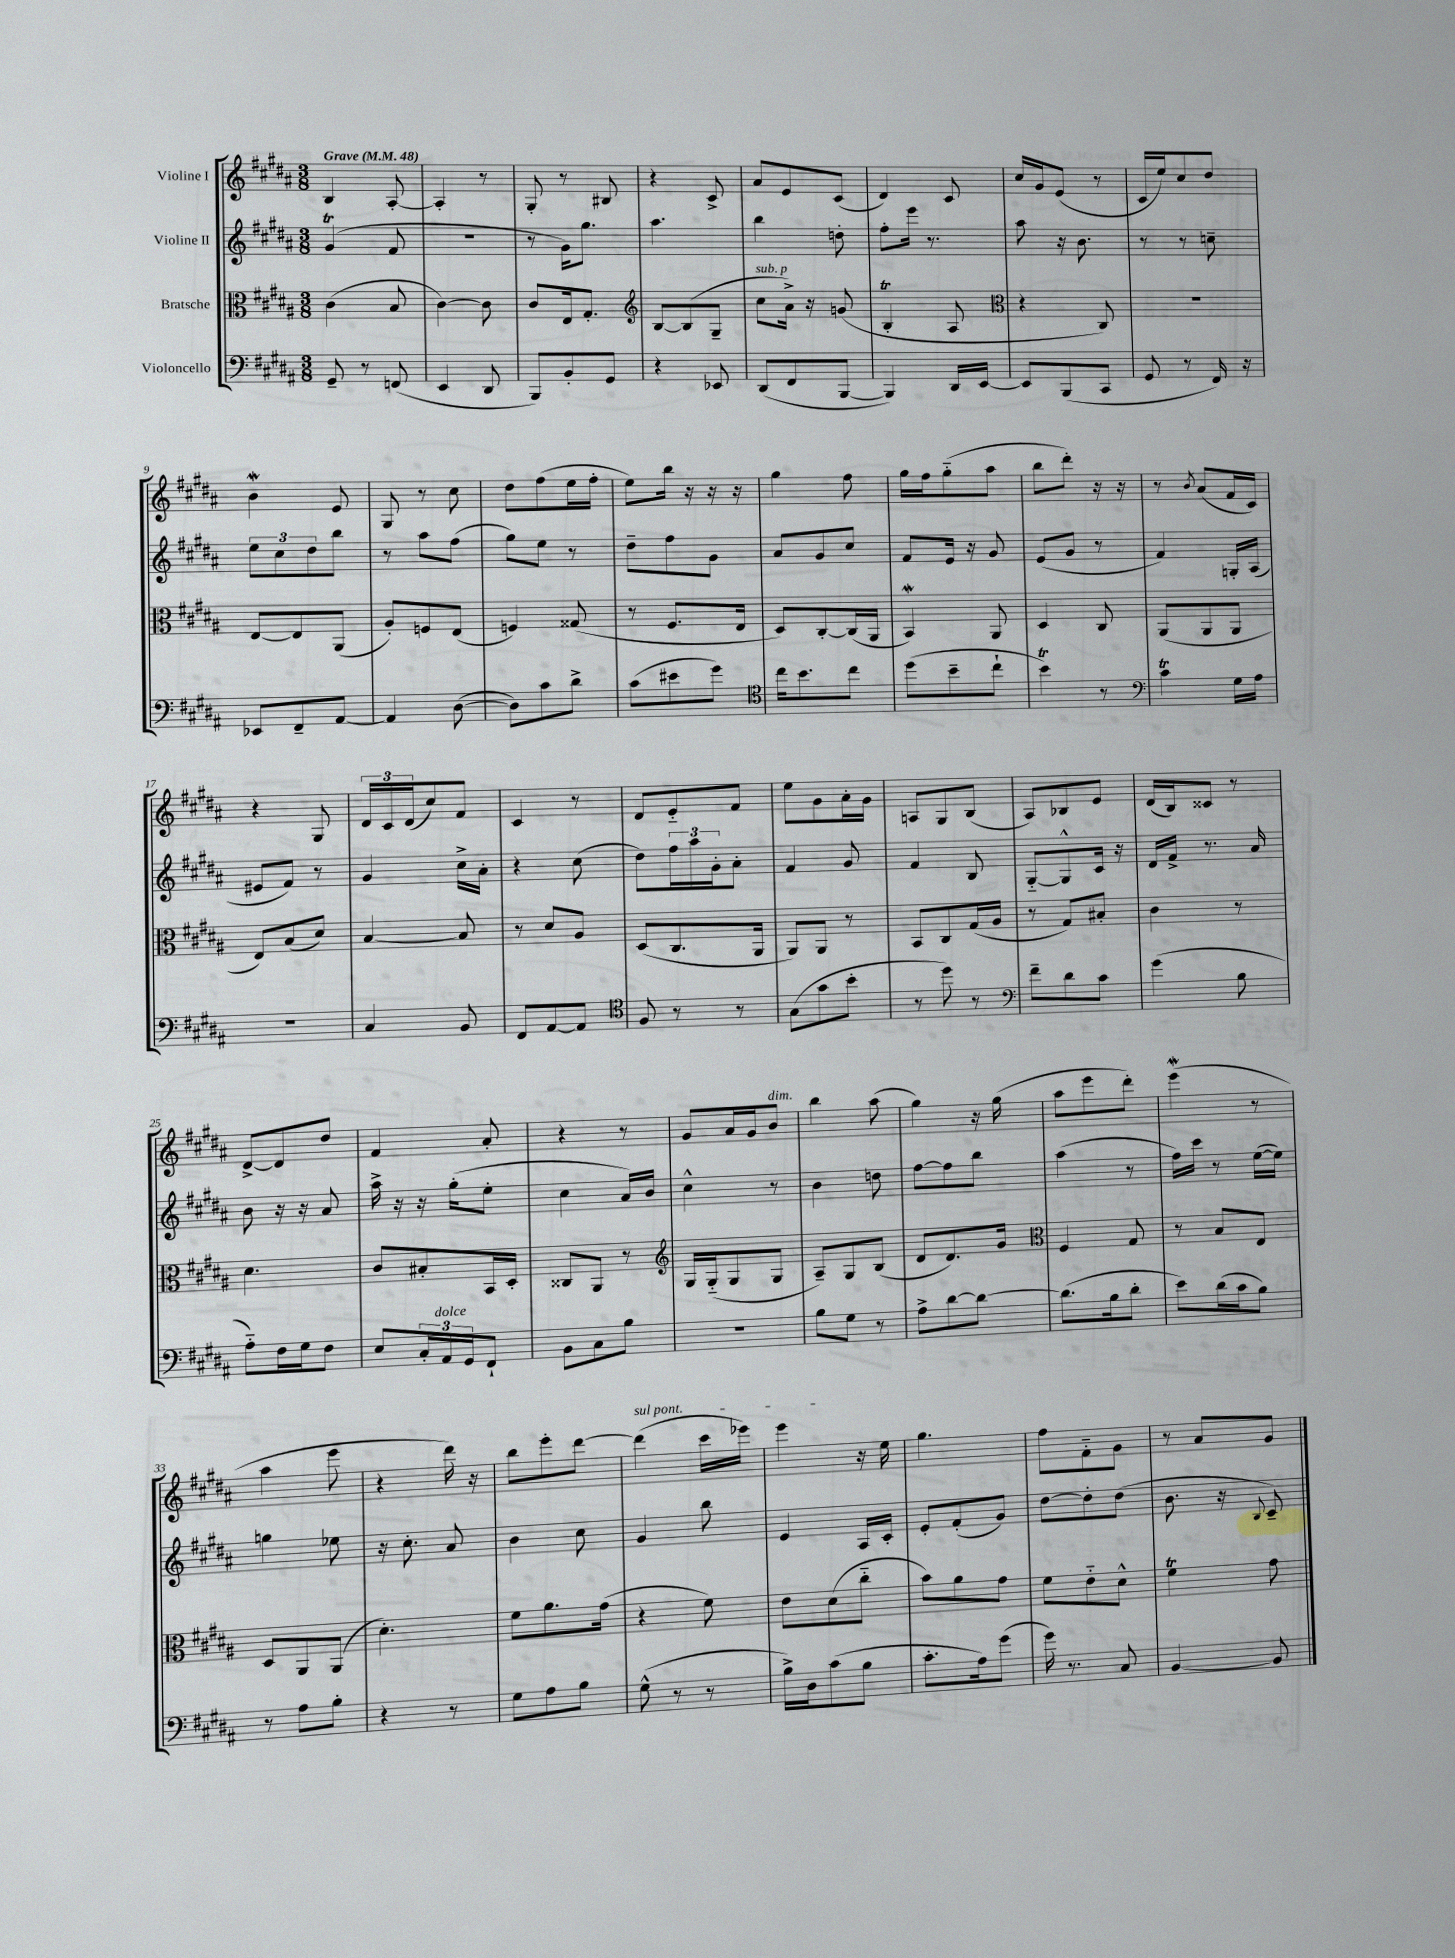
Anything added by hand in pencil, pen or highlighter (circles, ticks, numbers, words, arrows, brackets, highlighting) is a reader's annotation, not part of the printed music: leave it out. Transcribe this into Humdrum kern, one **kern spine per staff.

**kern	**kern	**kern	**kern
*staff4	*staff3	*staff2	*staff1
*clefF4	*clefC3	*clefG2	*clefG2
*k[f#c#g#d#a#]	*k[f#c#g#d#a#]	*k[f#c#g#d#a#]	*k[f#c#g#d#a#]
*M3/8	*M3/8	*M3/8	*M3/8
*MM48	*MM48	*MM48	*MM48
8GG#~/	(4c#\	(4g#/	4B/
8r	.	.	.
(8FF/	8B/	8f#/	[8A#'/
=	=	=	=
4EE/	[4c#\)	4.r	4A#'/]
8DD#/	8c#\]	.	8r
=	=	=	=
8BBB/L)	8c#/L	8r	8G#'/
8BB'/	16E/k	16g#\LK)	8r
.	8.G#'/J	8.gg#\J	.
8GG#/J	.	.	8B#/
=	=	=	=
*	*clefG2	*	*
4r	[8B/L	4.aa#\	4r
.	(8B/]	.	.
8EE-/	8G#~/J	.	8c#^/
=	=	=	=
(8DD#/L	8cc#\L	4bb\	8a#/L
8FF#/	16a#^\Jk)	.	8e/
.	16r	.	.
[8BBB/J	(8g/	8dd'\	(8c#/J
=	=	=	=
4BBB/])	4B'/	8ff#'\L	4d#/)
.	.	16eee\Jk	.
.	.	8.r	.
16DD#/LL	8A#/	.	8c#/
[16EE/JJ	.	.	.
=	=	=	=
*	*clefC3	*	*
8EE/]L	4r	8aa#\	16cc#/LL
.	.	.	16g#/J
(8BBB/	.	16r	(8e/J
.	.	8.b\	.
8CC#/J	8C#/)	.	8r
=	=	=	=
8GG#/	4.r	8r	16c#/LL
.	.	.	16ee/J)
8r	.	8r	8cc#/
16FF#/)	.	8cc~\	8dd#/J
16r	.	.	.
=	=	=	=
8EE-/L	[8E/L	12ee\L	4b\
.	.	12cc#\	.
8FF#~/	8E/]	.	.
.	.	12dd#\	.
[8AA#/J	(8AA#/J	8bb\J	8e/
=	=	=	=
4AA#/]	8A#'/L)	8r	8G#/
.	8F/	8aa#\L	8r
([8D#\	(8E/J	(8ff#\J	8cc#\
=	=	=	=
8D#\]L)	4F/)	8gg#\L)	8dd#\L
8c#\	.	8ee\J	(8ff#\
8d#^\J	(8G##/	8r	16ee\L
.	.	.	16ff#'\JJ
=	=	=	=
(8c#\L	8r	8dd#~\L	8ee\L)
8e#\	8.F#/L	8ff#\	16bb\Jk
.	.	.	16r
8g#\J)	.	8g#\J	16r
.	16E/Jk	.	16r
=	=	=	=
*clefC4	*	*	*
16cc#\LK	8D#/L)	8a#/L	4gg#\
8.b\	.	.	.
.	[8C#'/	8g#/	.
8cc#\J	(16C#/]L	8cc#/J	8ff#\
.	16AA#/JJ	.	.
=	=	=	=
(8dd#\L	4BB/)	8f#/L	16gg#\LL
.	.	.	16ff#\J
8b~\	.	16e/Jk	(8gg#'~\
.	.	16r	.
8cc#`\J	8AA#/	8g#/	8aa#\J
=	=	=	=
4b\)	4D#/	(8e/L	8bb\L
.	.	8g#/J	8ddd#'\J)
8r	8C#/	8r	16r
.	.	.	16r
=	=	=	=
*clefF4	*	*	*
4c#\	(8AA#/L	4f#/)	8r
.	.	.	8qb/
.	8AA#/	.	(8a#/L
16G#\LL	8AA#/J	16G'/LL	16f#/L
16A#\JJ	.	(16A#/JJ	16c#/JJ)
=	=	=	=
4.r	8E/L)	8e#/L	4r
.	(8B/	8f#/J)	.
.	8d#/J)	8r	8G#/
=	=	=	=
4C#/	[4B/	4g#/	24d#/LL
.	.	.	24c#/
.	.	.	(24d#/J
.	.	.	8cc#/)
8BB/	8B/]	16cc#^\LL	8f#/J
.	.	16a#'\JJ	.
=	=	=	=
8FF#/L	8r	4r	4c#/
[8AA#/	8d#/L	.	.
8AA#/]J	8A#/J	(8cc#\	8r
=	=	=	=
*clefC4	*	*	*
8F#/	(8D#/L	8dd#\L)	8d#/L
8r	8.C#/	24ff#\L	8e'~/
.	.	24aa#\	.
.	.	24g#'\J	.
8r	.	8a#'\J	8f#/J
.	16AA#/Jk	.	.
=	=	=	=
(8G#\L	8AA#/L)	4f#/	8ee\L
8g#\	8AA#/J	.	8g#\
8b'\J	8r	8g#/	16a#'\L
.	.	.	16g#\JJ
=	=	=	=
8r	8BB/L	4f#/	8A/L
8dd#\)	8C#/	.	8G#/
8r	(16G#/L	8B/	(8B/J
.	16A#/JJ	.	.
=	=	=	=
*clefF4	*	*	*
8f#~\L	8r	[8G#'~/L	8A#/L)
8d#\	8G#/L)	8G#^^/]	8B-/
8c#\J	8B#'/J	16c#/Jk	8e/J
.	.	16r	.
=	=	=	=
(4g#\	4c#\	16d#/LL	(16d#/LL
.	.	16f#^/JJ	16B/J)
.	.	8.r	8c##/J
8B\	8r	.	8r
.	.	16a#/	.
=	=	=	=
8A#'~\L)	4.d#\	8b\	[8d#^/L
16F#\L	.	16r	8d#/]
16G#\J	.	16r	.
8F#\J	.	8a#/	8dd#/J
=	=	=	=
8E/L	8c#/L	16aa#^\	4f#/
.	.	16r	.
24C#'/L	8B#'/	16r	.
24AA#/	.	.	.
.	.	(16gg#'\LK	.
24GG#/J	.	.	.
8FF#`/J	16BB/L	8ee'\J	8a#'/
.	16D#'/JJ	.	.
=	=	=	=
8BB\L	8C##/L	4cc#\	4r
8C#\	8AA#/J	.	.
8B\J	8r	16a#/LL)	8r
.	.	16b/JJ	.
=	=	=	=
*	*clefG2	*	*
4.r	16G#/LL	4cc#^^\	8g#/L
.	(16G#'~/J	.	.
.	8G#/	.	16a#/L
.	.	.	16g#/J
.	8G#/J	8r	8b/J
=	=	=	=
8B\L	8A#~/L)	4b\	4bb\
8G#\J	8G#/	.	.
8r	(8B/J	8dd\	(8aa#\
=	=	=	=
8A#^\L	8d#/L	[8ff#\L	4gg#\)
[8d#\	8.d#/)	8ff#\]	.
8d#\_J	.	8bb\J	16r
.	16g#/Jk	.	(16gg#\
=	=	=	=
*	*clefC3	*	*
(8.d#\]L	4F#/	(4aa#\	8aa#\L
.	.	.	8eee\
16B\k	.	.	.
8d#'\J	8G#/	8r	8ddd#'\J)
=	=	=	=
8e\L)	8r	16ff#\LL)	(4eee\
.	.	16ccc#\JJ	.
(16d#\L	8B/L	8r	.
16c#\J	.	.	.
8B\J)	8E/J	([16ee\LL	8r
.	.	16ee\]JJ)	.
=	=	=	=
8r	8D#/L	4gg\	4aa#\
8A#\L	8AA#/	.	.
8B'\J	(8AA#/J	8ee-\	8eee\
=	=	=	=
4r	4.d#'\)	16r	4r
.	.	8.cc#'\	.
8r	.	8a#/	16ddd#\)
.	.	.	16r
=	=	=	=
8G#\L	8f#\L	4b\	8bb\L
8A#\	8.a#\	.	8eee'\
8B\J	.	8cc#\	[8ddd#\J
.	(16g#\Jk	.	.
=	=	=	=
(8G#^^\	4r	4g#/	(4ddd#\]
8r	.	.	.
8r	8f#\)	8bb\	16ccc#\LL
.	.	.	16eee-\JJ)
=	=	=	=
16B^\LL)	8e\L	4e/	4eee\
16D#\J	.	.	.
(8c#\	(8d#\	.	.
8B\J	8cc#'~\J	16A#/LL	16r
.	.	16c#'/JJ	16ee\
=	=	=	=
8.c#'\L	8b\L)	8e'/L	4.gg#\
.	8a#\	(8f#'/	.
16A#\k)	.	.	.
(8g#\J	8g#\J	8g#/J)	.
=	=	=	=
16g#\)	8f#\L	[8dd#\L	8ff#\L
8.r	.	.	.
.	8e'~\	8dd#'\]	8f#'~\
8C#/	8d#^^\J	(8dd#\J	8g#\J
=	=	=	=
[4BB/	4f#\	8.b\	8r
.	.	.	8a#/L
.	.	16r	.
.	.	8qqB/	.
8BB/]	8g#\	8c#~/)	8g#/J
==	==	==	==
*-	*-	*-	*-
